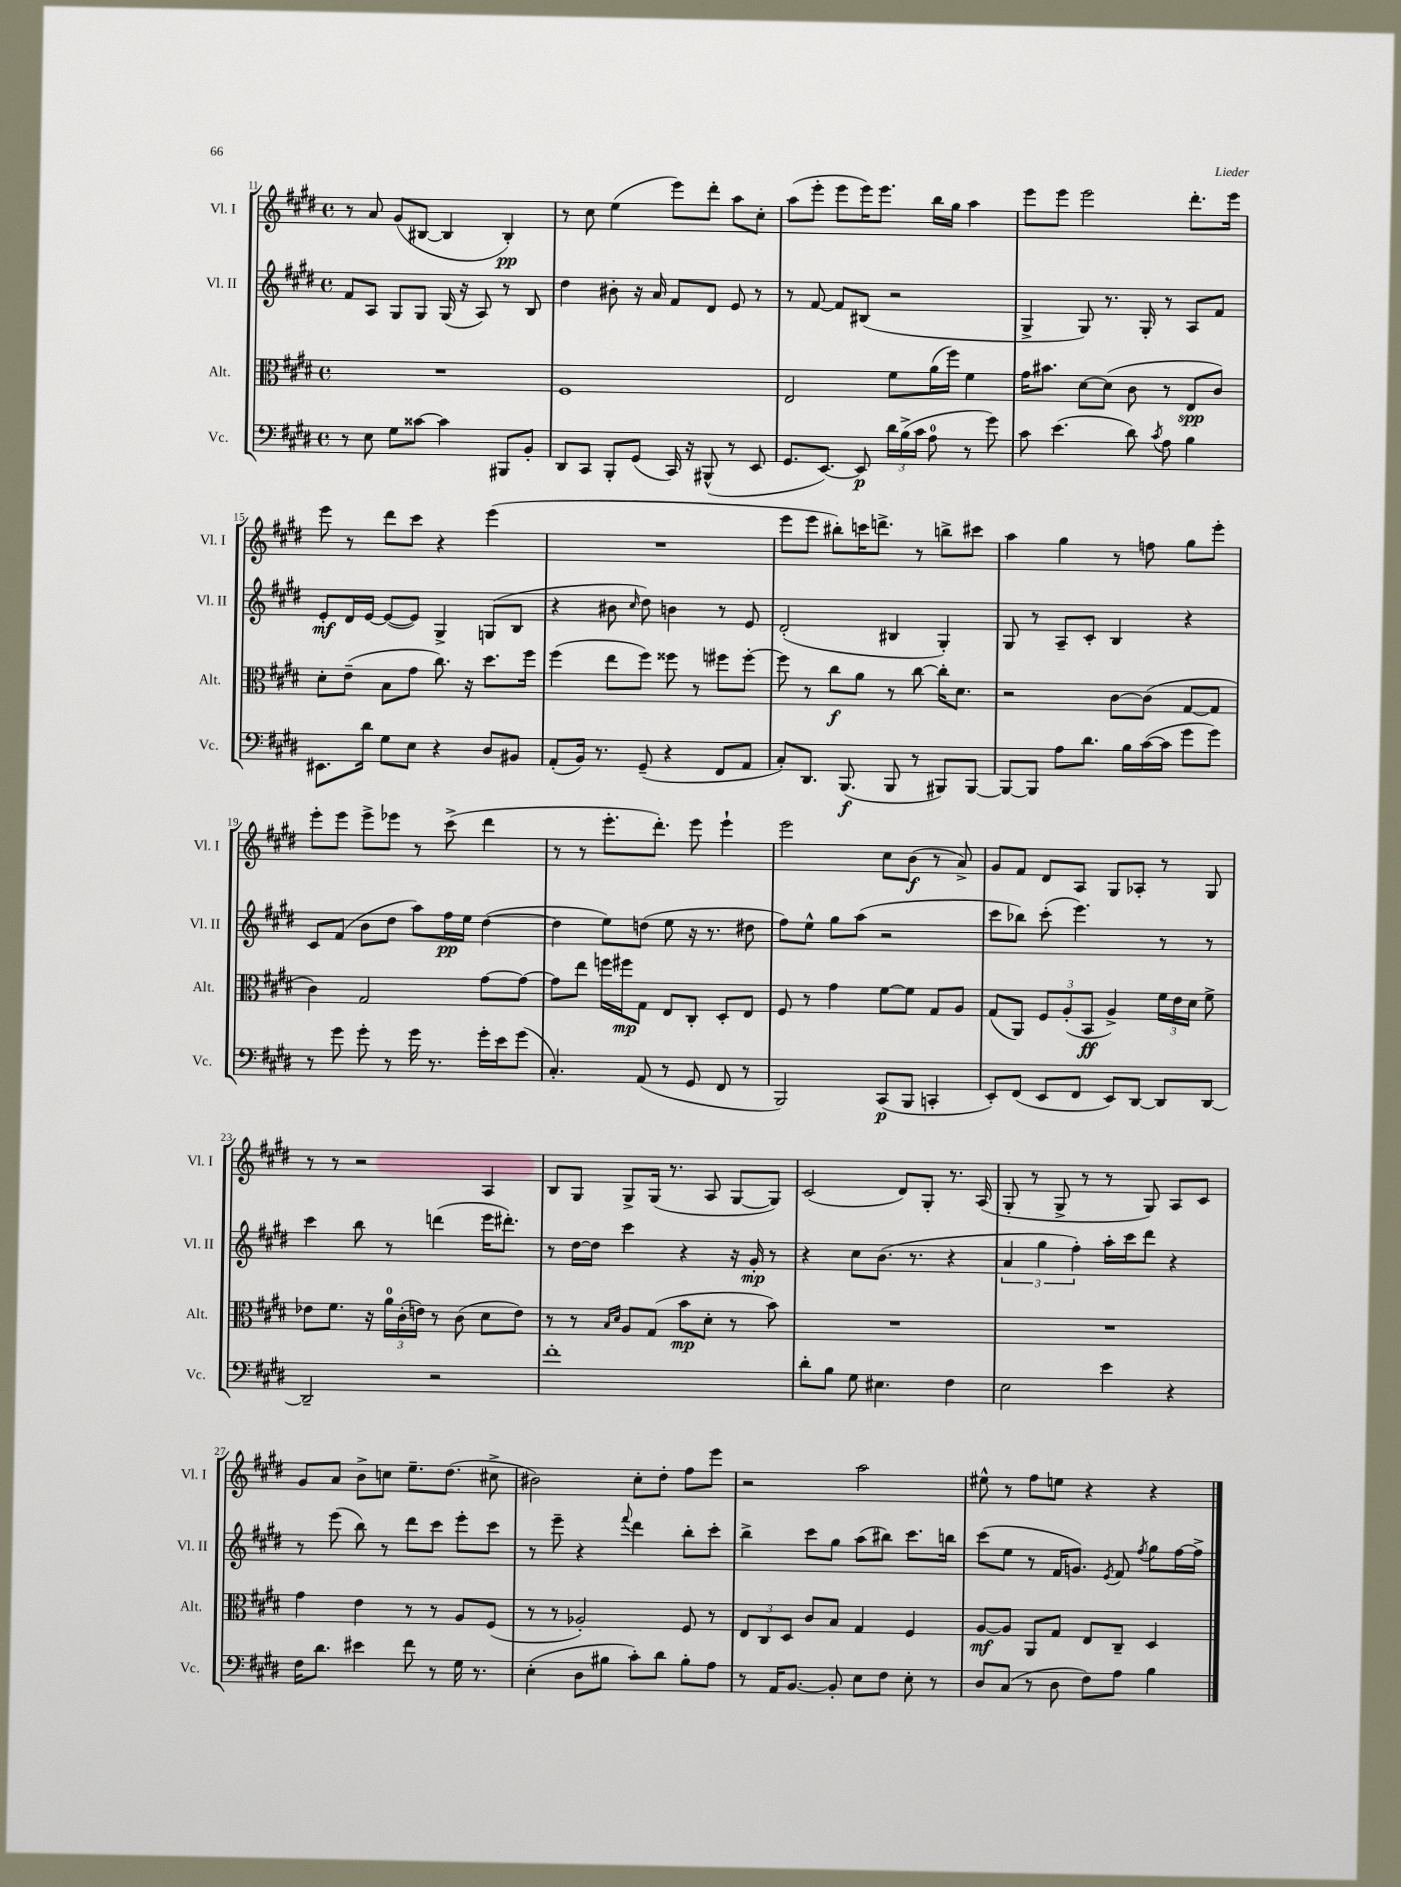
<<
\new StaffGroup <<
\new Staff = "s0" \with { instrumentName = "Vl. I" shortInstrumentName = "Vl. I" } {
    \clef treble \key e \major \defaultTimeSignature \time 4/4
    \autoBeamOff r8 a'8 gis'8[( bis8]~ bis4 bis4-.\pp) |
    r8 cis''8 e''4( e'''8[) dis'''8]-. a''8[ cis''8]-. |
    a''8[( e'''8]-. e'''8[ e'''16) e'''8.] b''16[ gis''16] a''4 |
    e'''8[ e'''8] e'''2 dis'''8.[-. e'''16] |
    e'''8 r8 dis'''8[ cis'''8] r4 e'''4( |
    R1 |
    e'''8[ e'''8] bis''8[-.) c'''16 d'''8.]-> r8 b''8[-> cis'''8] |
    a''4 gis''4 r8 f''8 gis''8[ e'''8]-. |
    e'''8[-. e'''8] e'''8[-> ees'''8] r8 cis'''8->( dis'''4 |
    r8 r8 e'''8.[-. dis'''8.]-.) e'''8 e'''4-! |
    e'''2 cis''8[ b'8]\f( r8 a'8->) |
    gis'8[ fis'8] dis'8[ a8] gis8[ aes8]-. r8 gis8 |
    r8 r8 r2 a4 |
    b8[ gis8] gis8[-> gis16]( r8. a8 gis8[~ gis8]) |
    cis'2( dis'8[) gis8]-. r8. a16( |
    gis8-. r8 gis8-> r8 r8 gis8) a8[ cis'8] |
    gis'8[ a'8] b'8[-> c''8] e''8.[-- dis''8.]( cis''8-> |
    bis'2) cis''8[-. dis''8]-. fis''8[ e'''8] |
    r2 a''2 |
    eis''8-^ r8 fis''8[ e''8] r4 r4 \bar "|." |
}
\new Staff = "s1" \with { instrumentName = "Vl. II" shortInstrumentName = "Vl. II" } {
    \clef treble \key e \major \defaultTimeSignature \time 4/4
    \autoBeamOff fis'8[ a8] gis8[ gis8] gis16( r16 a8) r8 b8 |
    dis''4 bis'8-. r16 a'16 fis'8[ dis'8] e'8 r8 |
    r8 fis'8~ fis'8[ bis8]( r2 |
    gis4-> gis8) r8. gis16-. r8 a8[ fis'8] |
    e'8[-.\mf dis'16 e'16]~ e'8[~( e'8]) gis4-> g8[( b8] |
    r4 bis'8 \grace { cis''16 } dis''8) b'4 r8 e'8 |
    dis'2-.( bis4 gis4-.) |
    gis8 r8 a8[-- cis'8]-. b4 r4 |
    cis'8[ fis'8]( b'8[ dis''8] a''8[) fis''16\pp e''16] dis''4~( |
    dis''4 e''8[) d''8]( e''8 r16 r8. dis''8 |
    fis''8[) e''8]-^ gis''8[ a''8]( r2 |
    cis'''8[ bes''8]) cis'''8-.( e'''4.) r8 r8 |
    cis'''4 b''8 r8 d'''4( e'''16[ dis'''8.]-.) |
    r8 dis''16[~ dis''16] cis'''4 r4 r16 gis'16-.\mp r8 |
    r4 cis''8[ b'8.]( r8. r4 |
    \tuplet 3/2 { a'4 gis''4 fis''4-.) } a''16[-. cis'''16 dis'''8] r4 |
    r8 e'''8( b''8) r8 dis'''8[ cis'''8] e'''8[-. cis'''8] |
    r8 e'''8-- r4 \appoggiatura { fis'''8 } dis'''4 b''8[-. cis'''8]-. |
    b''4-> cis'''8[ gis''8] a''8[( bis''8]) cis'''8.[ b''16] |
    cis'''8[( e''8] r8 fis'16[ g'8.]) \acciaccatura { e'8 } fis'8 \acciaccatura { fis''8 } gis''8[ fis''16~ fis''16]-> \bar "|." |
}
\new Staff = "s2" \with { instrumentName = "Alt." shortInstrumentName = "Alt." } {
    \clef alto \key e \major \defaultTimeSignature \time 4/4
    \autoBeamOff R1 |
    fis1 |
    e2 fis'8[ a'16( fis''16]) fis'4 |
    gis'16[ bis'8.] dis'8[~ dis'8]( cis'8 r8 e8[\spp cis'8]) |
    dis'8[-. e'8]--( b8[ gis'8] cis''8.) r16 dis''8.[ fis''16] |
    fis''4( e''8[ fis''8]) fisis''8 r8 fis''8[ fis''8]~-. |
    fis''8 r8 cis''8[\f a'8] r8 cis''8~ cis''16[-. dis'8.] |
    r2 cis'8[~ cis'8]( gis8[~ gis8] |
    cis'4) gis2 gis'8[~ gis'8]~ |
    gis'8[ e''8] f''16[ fis''16\mp gis8] e8[ cis8]-. dis8[-. e8] |
    fis8 r8 gis'4 fis'8[~ fis'8] gis8[ a8] |
    gis8[( a,8]) \tuplet 3/2 { fis8[ a8-.( b,8]\ff } a4->) \tuplet 3/2 { fis'16[ e'16 dis'16] } fis'8-> |
    ees'8[ fis'8.] r16 \tuplet 3/2 { a'16[-0 cis'16-.( e'16]) } r8 cis'8( dis'8[ e'8]) |
    r8 r8 \grace { b16[ dis'16] } a8[ gis8]( b'8[\mp dis'8]-. r8 b'8) |
    R1 |
    R1 |
    gis'4 e'4 r8 r8 a8[ fis8]( |
    r8 r8 aes2-.) fis8 r8 |
    \tuplet 3/2 { e8[ cis8 dis8] } cis'8[ b8] gis4 fis4 |
    a8[~\mf a8] a,8[ gis8] e8[ cis8]-- dis4 \bar "|." |
}
\new Staff = "s3" \with { instrumentName = "Vc." shortInstrumentName = "Vc." } {
    \clef bass \key e \major \defaultTimeSignature \time 4/4
    \autoBeamOff r8 e8 gis8[ cisis'8]~ cisis'4 bis,,8[ b,8]-. |
    dis,8[ cis,8] b,,8[-. gis,8]( cis,16) r16 bis,,8-^( r8 e,8 |
    gis,8.[ e,8.]~) e,8\p \tuplet 3/2 { dis'16[ b16->( cis'16] } a8-0 r8 gis'8) |
    cis'8 e'4.( dis'8) \acciaccatura { cis'8 } a8 b4 |
    eis,8.[ dis'16] gis8[ e8] r4 dis8[ bis,8] |
    a,8[-.( b,16]) r8. gis,8--( r4 fis,8[ a,8] |
    cis8[-.) dis,8.] b,,8.\f( b,,8 r8 bis,,8[) bis,,8]~ |
    bis,,8[~ bis,,8] a8[ dis'8.] b16[ cis'16~( cis'16] gis'8[ gis'8]) |
    r8 gis'8 gis'8-. r8 gis'16 r8. gis'16[-. e'16 gis'8]( |
    cis4.-.) a,8( r8 gis,8 fis,8 r8 |
    b,,2) cis,8[\p( b,,8] c,4-. |
    e,8[-.) fis,8]( e,8[ fis,8] e,8[) dis,8]~ dis,8[ dis,8]~ |
    dis,2-- r2 |
    fis'1-. |
    dis'8[-. b8] gis8 eis4. fis4 |
    e2 e'4 r4 |
    fis16[ dis'8.] eis'4 fis'8 r8 gis16 r8. |
    e4-.( dis8[ bis8] cis'8[-.) dis'8] bis8[-. a8] |
    r8 a,16[ b,8.]~ b,8-. e8[ fis8] e8-. r8 |
    dis8[ cis8]( r8 dis8 fis8[) a8] b4 \bar "|." |
}
>>
>>
\layout { \context { \Score currentBarNumber = #11 } }
